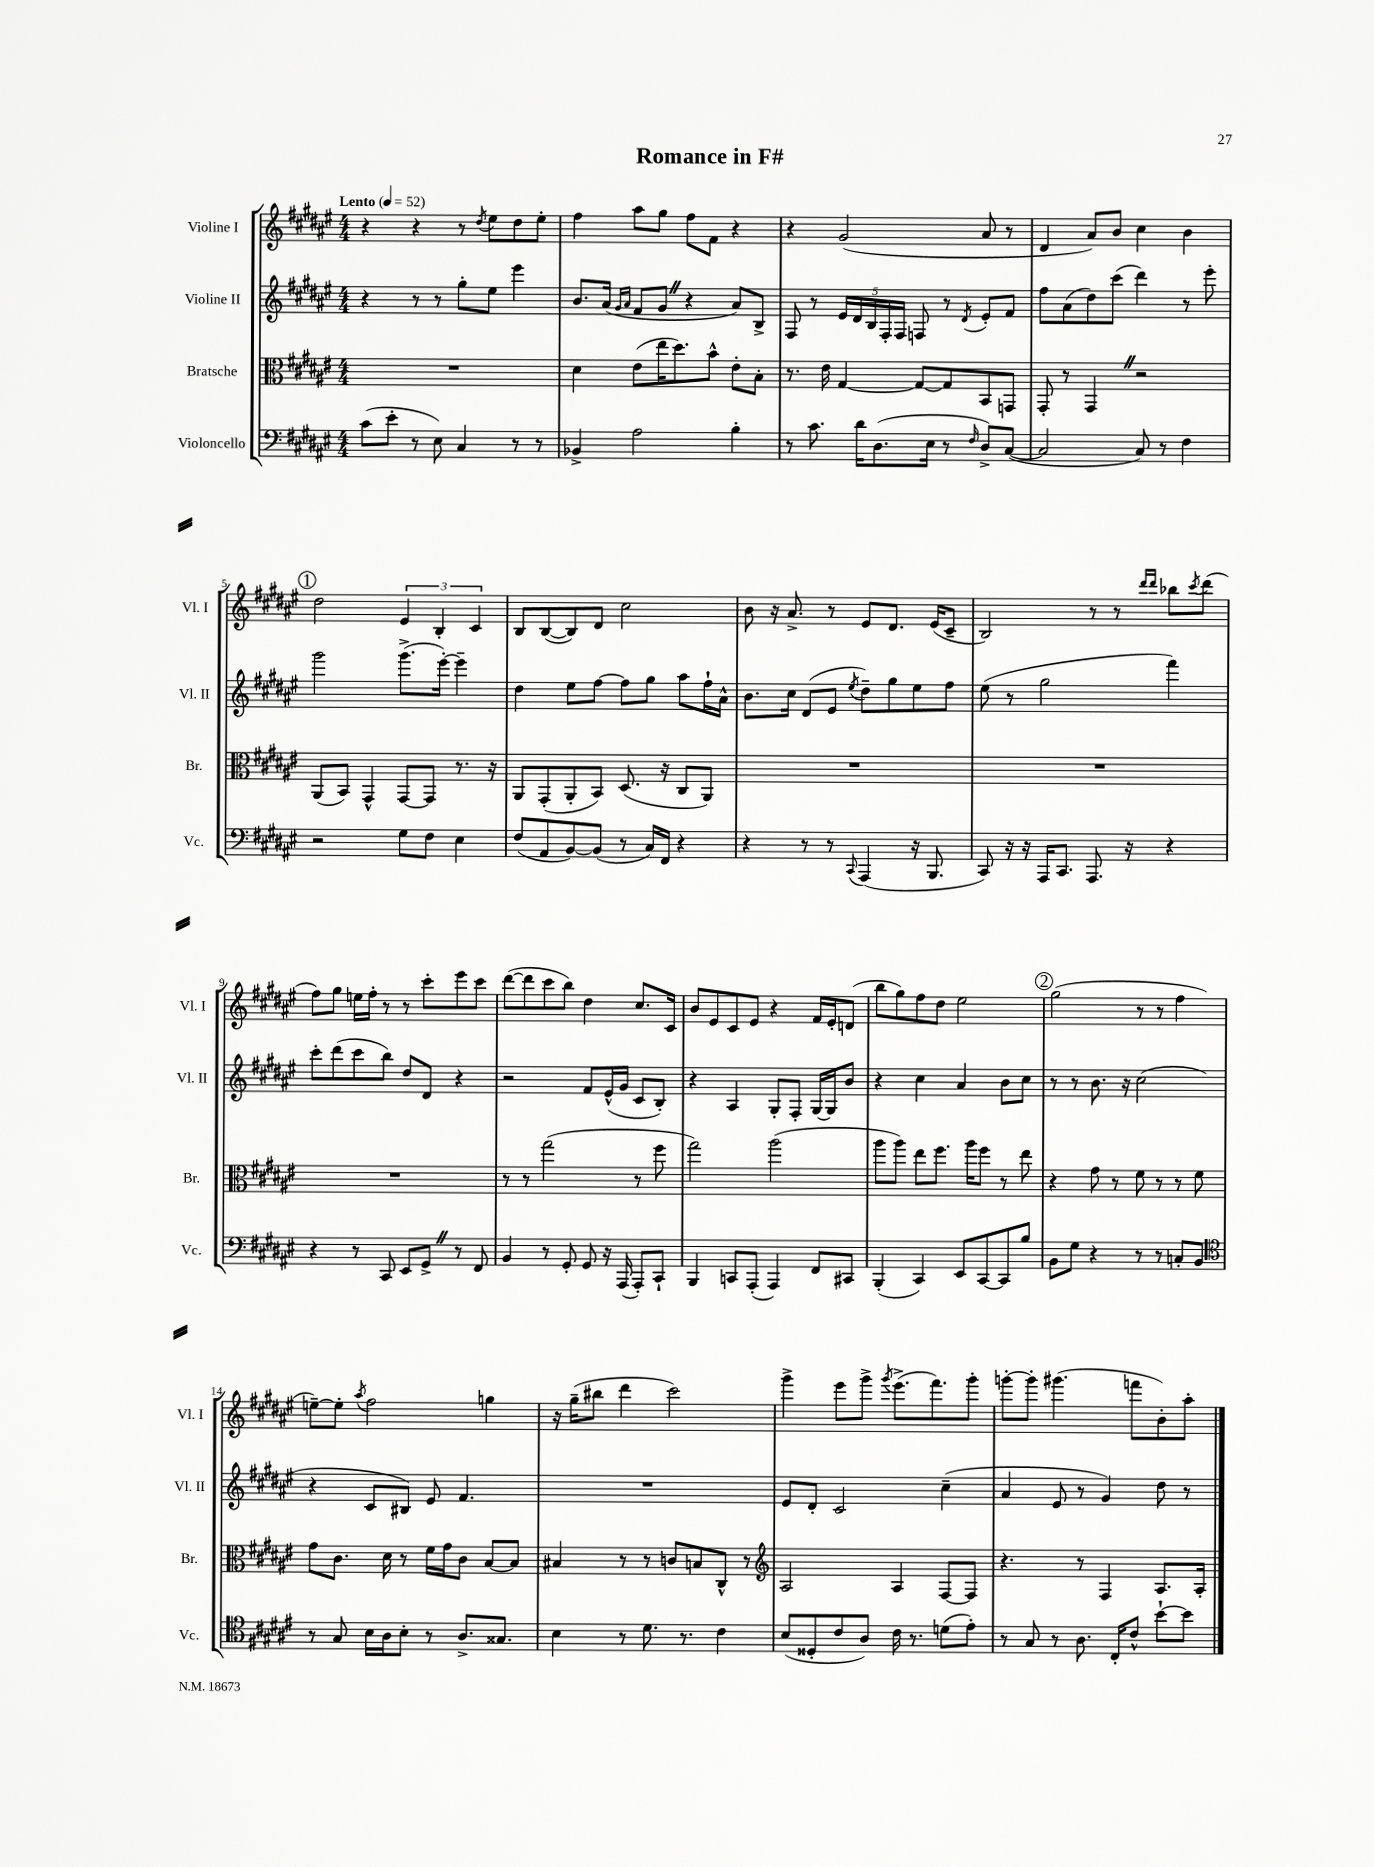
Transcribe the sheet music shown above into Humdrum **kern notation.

**kern	**kern	**kern	**kern
*staff4	*staff3	*staff2	*staff1
*clefF4	*clefC3	*clefG2	*clefG2
*k[f#c#g#d#a#e#]	*k[f#c#g#d#a#e#]	*k[f#c#g#d#a#e#]	*k[f#c#g#d#a#e#]
*M4/4	*M4/4	*M4/4	*M4/4
*MM52	*MM52	*MM52	*MM52
(8c#	1r	4r	4r
8e#'	.	.	.
8r	.	8r	4r
8E#)	.	8r	.
4C#	.	8gg#'	8r
.	.	.	8qdd#
.	.	8ee#	8ee#
8r	.	4eee#	8dd#
8r	.	.	8ee#'
=	=	=	=
4BB-^	4d#	8.b	4ff#
.	.	(16a#	.
.	.	16qqg#	.
.	.	16qqa#	.
2A#	(8e#	8f#	8aa#
.	16ee#	8g#	8gg#
.	8.dd#)	.	.
.	.	4r	8ff#
.	8b^^	.	8f#
4B'	8e#'	8a#)	4r
.	8B'	8B^	.
=	=	=	=
8r	8.r	8F#	4r
8.c#	.	8r	.
.	16e#	.	.
.	[4G#	20e#	(2g#
.	.	20d#	.
16d#	.	.	.
.	.	20B	.
(8.D#	.	.	.
.	.	20F#'	.
.	.	20F#	.
.	8G#_	8F	.
16E#	.	.	.
8r	8G#]	8r	.
16qqF#	.	8qd#	.
8D#^)	8BB	8e#'	8a#
([8C#	8GG	8f#	8r
=	=	=	=
2C#]	8GG#'	8ff#	4d#
.	8r	(8a#	.
.	4GG#	8dd#)	8a#)
.	.	(8ccc#	8b
8C#)	2r	4ddd#)	4cc#
8r	.	.	.
4F#	.	8r	4b
.	.	8eee#'	.
=	=	=	=
2r	(8AA#	2ggg#	2dd#
.	8BB)	.	.
.	4GG#^^	.	.
8G#	[8GG#	(8.ggg#^	6e#
8F#	8GG#]	.	.
.	.	.	6B'
.	.	[16eee#')	.
4E#	8.r	4eee#~]	.
.	.	.	6c#
.	16r	.	.
=	=	=	=
(8F#	8AA#	4dd#	8B
8AA#	(8GG#'	.	([8B
[8BB)	8AA#'	8ee#	8B])
(8BB]	8BB)	[8ff#	8d#
8r	(8.D#	8ff#]	2cc#
16C#)	.	8gg#	.
16FF#	16r	.	.
4r	8C#	8aa#	.
.	8AA#)	16ff#`	.
.	.	16a#^^	.
=	=	=	=
4r	1r	8.b	8b
.	.	.	16r
.	.	16cc#	8.a#^
8r	.	(8d#	.
8r	.	8e#	8r
8qqCC#	.	8qee#	.
(4AAA#	.	8dd#~)	8e#
.	.	8gg#	8.d#
16r	.	8ee#	.
8.BBB	.	.	(16e#
.	.	8ff#	8c#~
=	=	=	=
8CC#)	1r	(8ee#	2B)
16r	.	8r	.
16r	.	.	.
16AAA#	.	2gg#	.
8.CC#	.	.	.
8.AAA#	.	.	8r
.	.	.	8r
16r	.	.	.
.	.	.	16qqddd#
.	.	.	16qqddd#
4r	.	4fff#)	8bb-
.	.	.	8qccc#
.	.	.	(8ddd#
=	=	=	=
4r	1r	8ccc#'	8ff#)
.	.	(8ddd#	8gg#
8r	.	8ccc#	16ee
.	.	.	16ff#'
8CC#	.	8bb)	8r
8EE#	.	8dd#	8r
8GG#^	.	8d#	8ccc#'
8r	.	4r	8eee#
8FF#	.	.	8ccc#
=	=	=	=
4BB	8r	2r	([8ddd#
.	8r	.	8ddd#]
8r	(2gg#	.	8ccc#
8GG#'	.	.	8bb)
8GG#	.	8f#	4dd#
16r	.	(16e#^^	.
(16AAA#	.	16g#	.
8AAA#')	8r	8c#	8.cc#
8CC#`	8ff#	8B')	.
.	.	.	16c#
=	=	=	=
4BBB	2gg#)	4r	8b
.	.	.	8e#
8CC	.	4A#	8c#
(8AAA#'	.	.	8e#
4AAA#)	(2aa#	8G#'	4r
.	.	8F#'	.
8FF#	.	[16G#	16f#
.	.	16G#]	16e#'
8CC#	.	8b	(8d
=	=	=	=
(4BBB'	8aa#	4r	8bb
.	8aa#)	.	8gg#)
4CC#)	8ee#	4cc#	8ff#
.	8.ff#	.	8dd#
8EE#	.	4a#	2ee#
.	16aa#	.	.
[8CC#	8ff#	.	.
8CC#]	8r	8b	.
8B	8ee#	8cc#	.
=	=	=	=
8BB	4r	8r	(2gg#
8G#	.	8r	.
4r	8g#	8.b	.
.	8r	.	.
.	.	16r	.
8r	8f#	(2cc#	8r
8r	8r	.	8r
8C'	8r	.	4ff#
8BB	8f#	.	.
=	=	=	=
*clefC4	*	*	*
8r	8g#	4r	[8ee~)
8G#	8.c#	.	8ee']
.	.	.	8qaa#
16B	.	8c#	2ff#
16A#	16d#	.	.
8B'	8r	8B#)	.
8r	16f#	8e#	.
.	16g#	.	.
8.A#^	8c#	4.f#	.
.	[8B	.	4gg
8.G##	.	.	.
.	8B]	.	.
=	=	=	=
4B	4B#	1r	16r
.	.	.	(16gg#~
.	.	.	8bb#
8r	8r	.	4ddd#
8.d#	8r	.	.
.	8c	.	2ccc#)
8.r	.	.	.
.	8B	.	.
4c#	8C#^^	.	.
.	8r	.	.
=	=	=	=
*	*clefG2	*	*
(8B	2A#	8e#	4ggg#^
8D##'	.	8d#'	.
8c#	.	2c#	8eee#
8A#)	.	.	8ggg#^
.	.	.	8qggg#
16c#	4A#	.	(8.eee#^
8.r	.	.	.
.	.	.	8.fff#)
(8d	[8F#	(4cc#~	.
8e#')	8F#]	.	8ggg#'
=	=	=	=
8r	4.r	4a#	[8ggg'
8G#	.	.	8ggg']
8r	.	8e#	(4.ggg#
8.A#	8r	8r	.
.	4F#	4g#)	.
16C#'	.	.	.
8c#^^	.	.	8fff
[8b`	8.A#	8dd#	8b')
8b]	.	8r	8aa#'
.	16A#'	.	.
==	==	==	==
*-	*-	*-	*-
